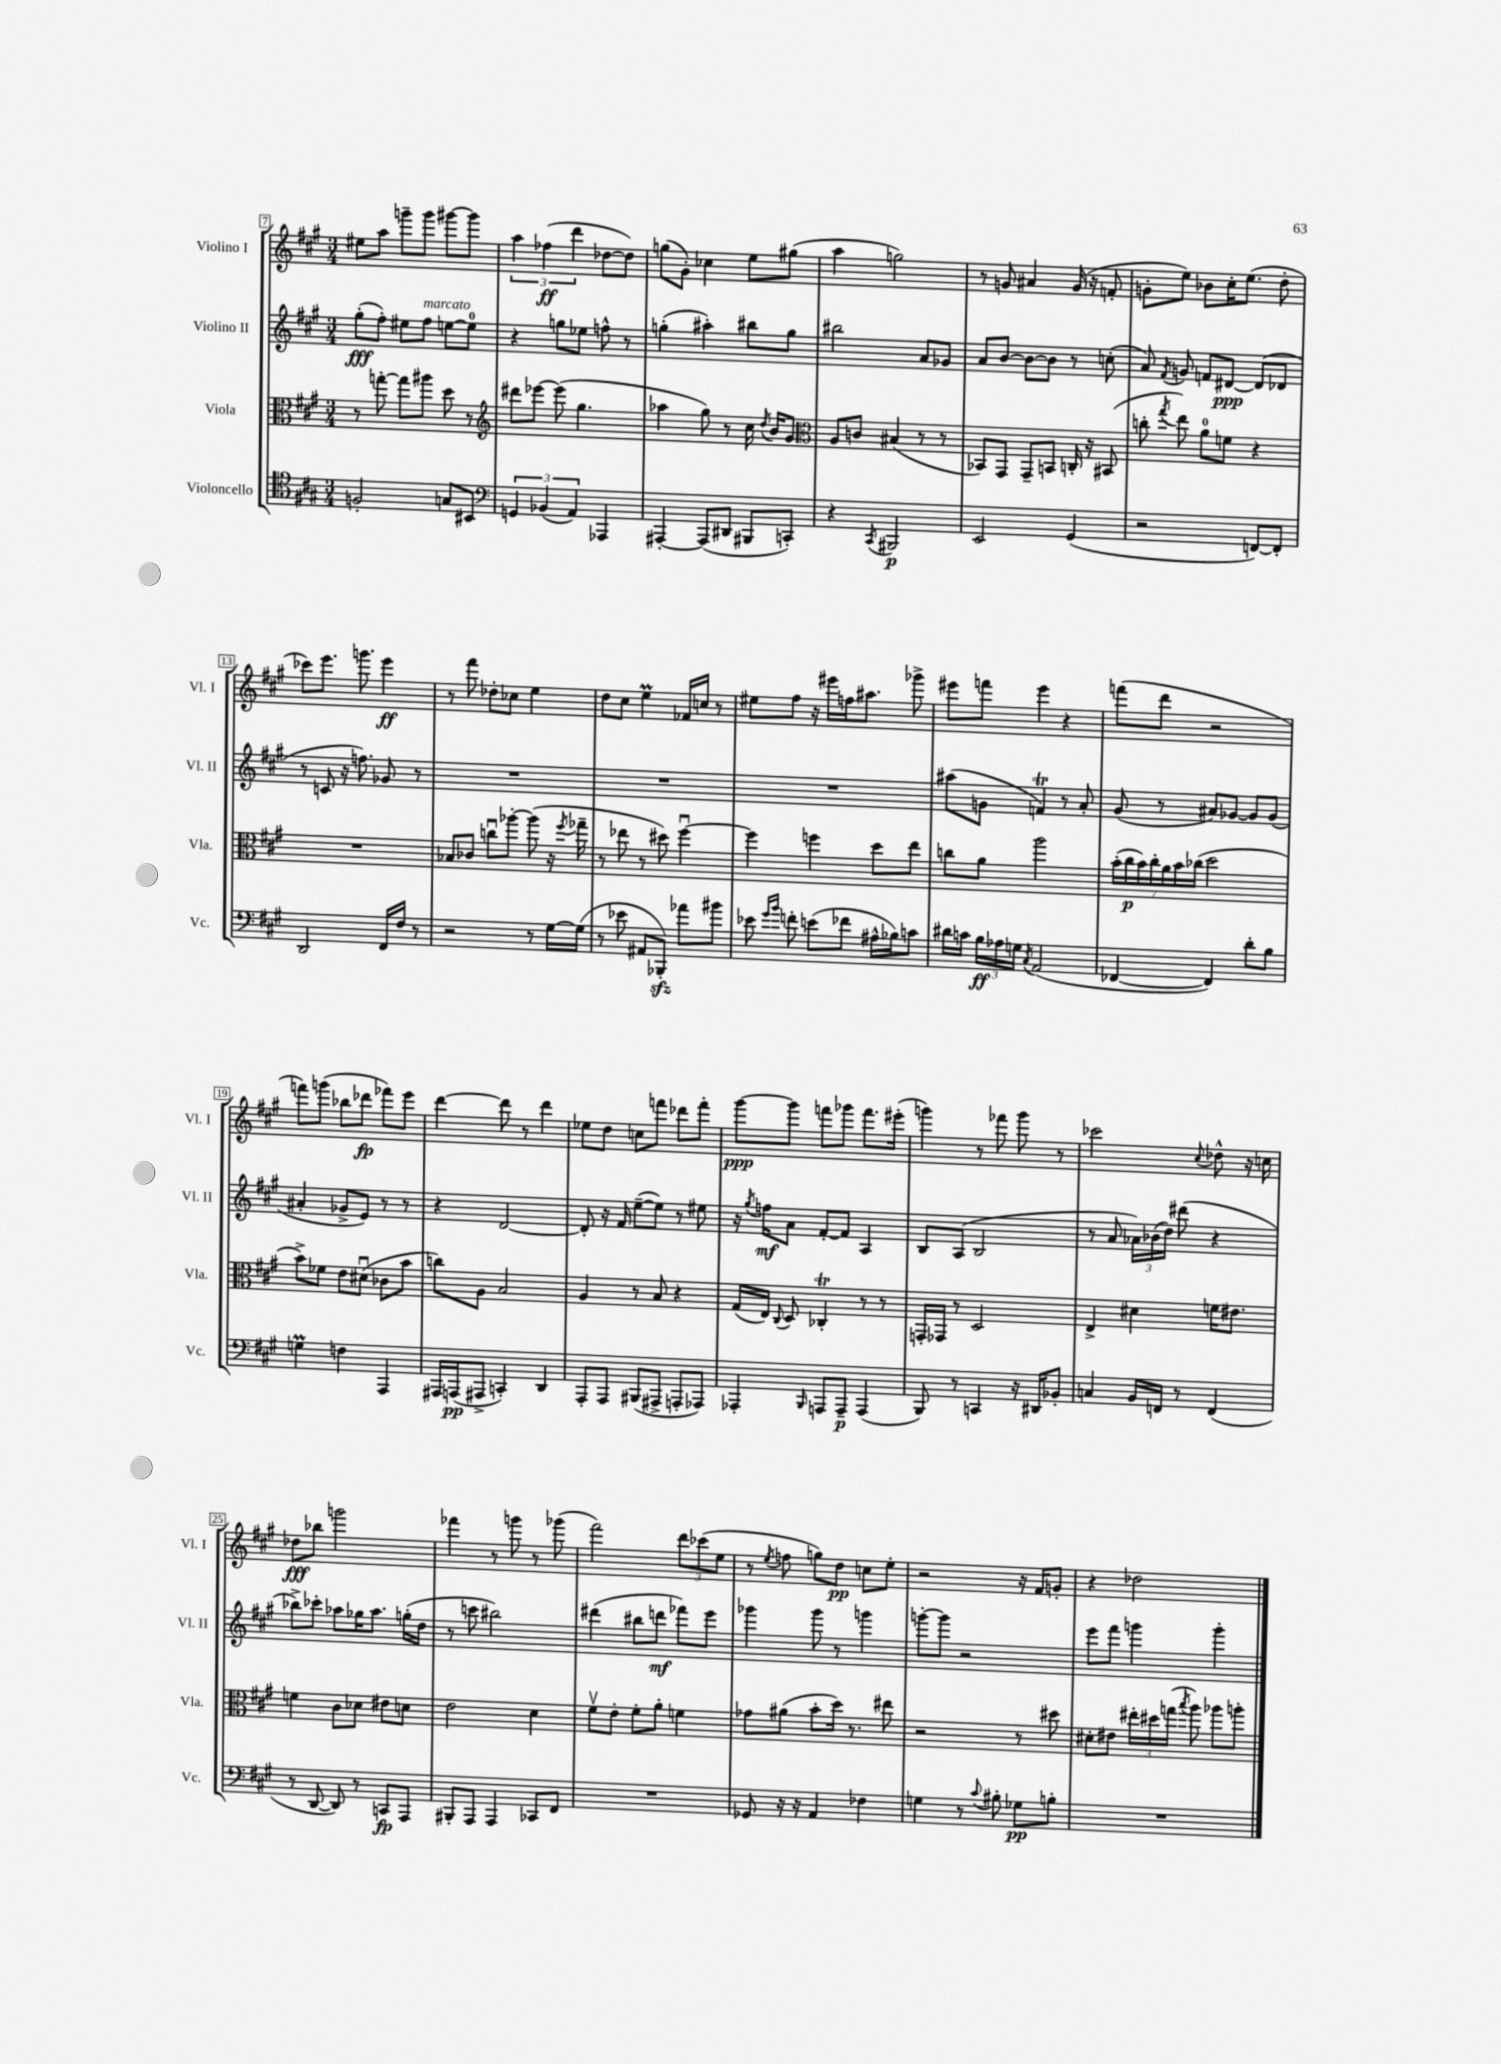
<<
\new StaffGroup <<
\new Staff = "s0" \with { instrumentName = "Violino I" shortInstrumentName = "Vl. I" } {
    \clef treble \key a \major \numericTimeSignature \time 3/4
    \autoBeamOff eis''8[ a''8] g'''8[-- g'''8] gis'''8[~ gis'''8] |
    \tuplet 3/2 { a''4 fes''4\ff( d'''4 } des''8[~ des''8]) |
    g''8[( gis'8]-.) ces''4 e''8[ gis''8]( |
    a''4 g''2) |
    r8 g'8 ais'4 g'16( r16 f'8-. |
    g'8[-. e''8]) bes'8[ cis''16-. e''8.]( d''8-. |
    ces'''8[) e'''8.] g'''8. e'''4\ff |
    r8 fis'''8 des''8[-. ces''8] e''4 |
    d''8[ cis''8] e''4\prall fes'16[ c''16] r8 |
    eis''8[ fis''8] r16 eis'''16[ f''16 ais''8.] ges'''8-> |
    eis'''8[ f'''8] eis'''4 r4 |
    f'''8[( d'''8] r2 |
    f'''8[) g'''8]( bes''8[ des'''8]\fp fes'''8[) e'''8] |
    d'''4~ d'''8 r8 d'''4 |
    ees''8[ d''8] c''8[ f'''8] des'''8[ f'''8]-. |
    gis'''8[~\ppp gis'''8] f'''8[ ges'''8] f'''8.[ eis'''16]-.( |
    g'''4) r8 fes'''8 g'''8 r8 |
    ces'''2 \appoggiatura { cis''8 } des''8-^ r16 c''16 |
    des''8[\fff bes''8] g'''2 |
    fes'''4 r8 g'''8 r8 ges'''8( |
    fis'''2) \tuplet 3/2 { d'''8[ ces'''8( e''8] } |
    r8 \acciaccatura { e''8 } f''8 g''8[) d''8]\pp c''8[ e''8]-. |
    r2 r16 fis'16[ g'8]-. |
    r4 des''2 \bar "|." |
}
\new Staff = "s1" \with { instrumentName = "Violino II" shortInstrumentName = "Vl. II" } {
    \clef treble \key a \major \numericTimeSignature \time 3/4
    \autoBeamOff gis''8[-.\fff( fis''8]-.) eis''8[ fis''8]^\markup { \italic "marcato" } e''8[~ e''8]-0 |
    r4 g''8[ ees''8] f''8-^ r8 |
    g''4-.( ais''4-.) bis''8[ g''8] |
    bis''2 a'8[ ges'8] |
    a'8[ b'8]~ b'8[~ b'8] r8 c''8-.( |
    a'8) \acciaccatura { fis'8 } g'8 f'8[ dis'8]~\ppp dis'8[( des'8] |
    r8 c'8 r16 f''8.) ges'8 r8 |
    R2. |
    R2. |
    R2. |
    ais''8[( g'8] f'4\trill) r8 a'8-. |
    gis'8( r8 ais'8[) ges'8]~ ges'8[ ges'8]( |
    ais'4-. ges'8[-> e'8]) r8 r8 |
    r4 d'2~ |
    d'8-. r16 fis'16 e''8[~--( e''8]) r8 eis''8 |
    r16 \acciaccatura { gis''8 } f''16[\mf a'8] fis'8[~-. fis'8] a4 |
    b8[ a8]( b2 |
    r8 a'8 \tuplet 3/2 { aes'16[) bes'16( d''16]) } dis'''8( r4 |
    bes''8[->) ces'''8]-. aes''8[ ges''16 aes''8.] g''16[-.( d''16] |
    r8 c'''8 bis''2) |
    dis'''4( bis''8[ d'''8]\mf fes'''8[) e'''8] |
    ges'''4 ges'''8 r8 g'''4 |
    g'''8[~-. g'''8] r2 |
    e'''8[ fis'''8] g'''4 g'''4-. \bar "|." |
}
\new Staff = "s2" \with { instrumentName = "Viola" shortInstrumentName = "Vla." } {
    \clef alto \key a \major \numericTimeSignature \time 3/4
    \autoBeamOff r8 g''8~-. g''8[ ais''8] d''8 r8 |
    \clef treble dis'''8[ ees'''8]~ ees'''8( gis''4. |
    aes''4 gis''8) r8 cis''16 \acciaccatura { d''8 } b'16[ gis'8] |
    \clef alto a8[ c'8] bis4( r8 r8 |
    bes,8[) gis,8] gis,8[-- b,8] c16-. r16 bis,8( |
    c''8-. \acciaccatura { gis''8 } e''8) a'8[-0 f'8] r4 |
    R2. |
    bes8[ ces'8] c''8[\downbow aes''8]~-. aes''8( r16 \acciaccatura { fis''8 } ges''16-- |
    r8 ees''8 r8 dis''8) fis''4~\downbow |
    fis''4 f''4 d''8[ e''8] |
    c''8[ a'8] a''2 |
    \tuplet 7/4 { b'16[-.( cis''16\p b'16) cis''16-. a'16 b'16 ces''16]( } d''2 |
    b'8[->) fes'8] e'8[ dis'8]\downbow( ces'8[ b'8] |
    c''8[) a8] b2 |
    a4 r8 b8 r4 |
    gis16[( e16]) \appoggiatura { cis8 } d8 ces4-.\trill r8 r8 |
    g,16[-. ges,16] r8 d2 |
    e4-> dis'4 f'16[ eis'8.] |
    f'4 cis'8[ des'8] eis'8[ d'8] |
    e'2 d'4 |
    fis'8[\upbow e'8]-. fis'8[-. a'8]-. f'4 |
    ges'8[ ais'8]( b'8[-. d''16]) r8. eis''8 |
    r2 r8 dis''8 |
    dis'8[-. eis'8] \tuplet 3/2 { eis''16[-. dis''16 g''16]( } \acciaccatura { b''8 } a''8) aes''8[ a''8]-. \bar "|." |
}
\new Staff = "s3" \with { instrumentName = "Violoncello" shortInstrumentName = "Vc." } {
    \clef tenor \key a \major \numericTimeSignature \time 3/4
    \autoBeamOff f2-. g8[ bis,8] |
    \clef bass \tuplet 3/2 { g,4 bes,4( a,4) } aes,,4 |
    ais,,4~-. ais,,8[( dis,8] bis,,8[ c,8]-.) |
    r4 \acciaccatura { cis,8 } bis,,2\p |
    e,2 gis,4( |
    r2 f,8[~) f,8]-. |
    d,2 fis,16[ fis16] r8 |
    r2 r8 gis16[~ gis16]( |
    r8 ees'8 ais,8[ bes,,8]-.\sfz) aes'8[ bis'8] |
    ees'8 \grace { gis'16[ b'16] } f'8-. e'8[( fes'8] ais16[-^ bes16) c'8] |
    dis'16[ c'16] \tuplet 3/2 { b16[\ff aes16 g16] } \acciaccatura { cis8 } a,2( |
    fes,4~ fes,4) d'8[-. b8] |
    g4\prall f4 a,,4 |
    ais,,16[ a,,16\pp( ais,,8]-> c,4-.) d,4 |
    a,,8[-. a,,8] bis,,8[( ais,,8]-> a,,8[-. aes,,8]) |
    aes,,4-. \grace { b,,16 } a,,8[ a,,8]--\p a,,4( |
    b,,8) r8 c,4 r16 dis,16[ bes,8]-. |
    c4 b,16[ f,16] r8 f,4( |
    r8 d,8~ d,8) r8 c,8[\fp a,,8] |
    bis,,8[-. a,,8] a,,4 ces,8[ fis,8] |
    R2. |
    ges,8 r16 r16 a,4 fes4 |
    g4 r8 \appoggiatura { cis'8 } bis8-. ges8[\pp b8]-. |
    R2. \bar "|." |
}
>>
>>
\layout { \context { \Score currentBarNumber = #7 \override BarNumber.stencil = #(make-stencil-boxer 0.1 0.3 ly:text-interface::print) } }
